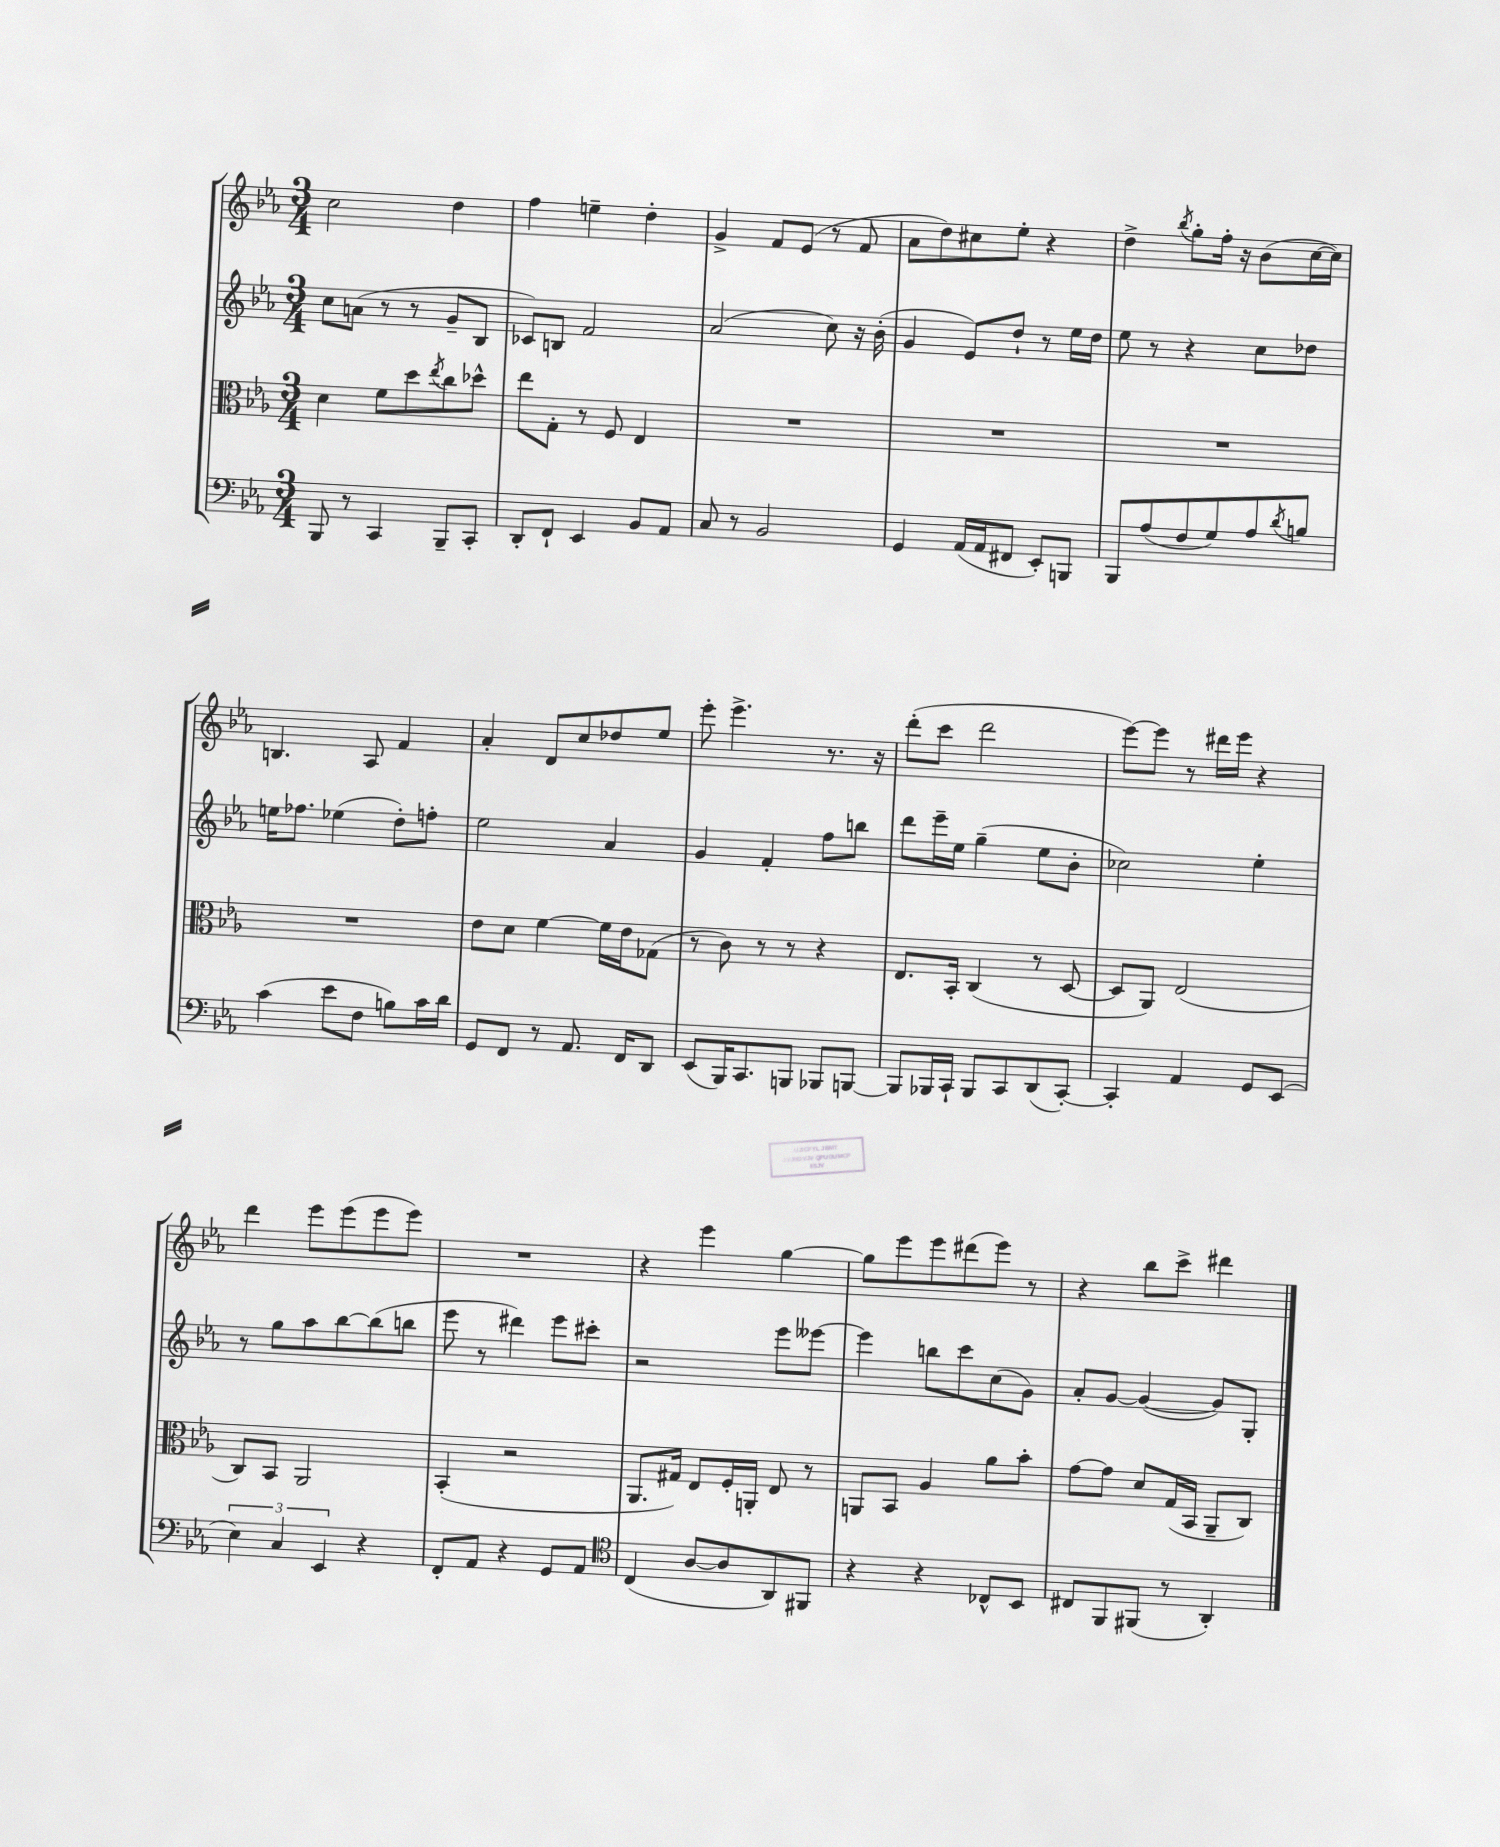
<<
\new StaffGroup <<
\new Staff = "s0" {
    \clef treble \key ees \major \numericTimeSignature \time 3/4
    c''2 d''4 |
    f''4 e''4-- d''4-. |
    g'4-> f'8 ees'8( r8 f'8 |
    aes'8 d''8) cis''8 ees''8-. r4 |
    d''4-> \acciaccatura { bes''8 } g''8-. f''16-. r16 bes'8( c''16~ c''16) |
    b4. aes8 f'4 |
    aes'4-. d'8 c''8 des''8 ees''8 |
    ees'''8-. ees'''4.-> r8. r16 |
    d'''8-.( c'''8 d'''2 |
    ees'''8~) ees'''8 r8 dis'''16 ees'''16 r4 |
    d'''4 ees'''8 ees'''8( ees'''8 ees'''8) |
    R2. |
    r4 ees'''4 g''4~ |
    g''8 ees'''8 ees'''8 dis'''8( ees'''8) r8 |
    r4 bes''8 c'''8-> dis'''4 \bar "|." |
}
\new Staff = "s1" {
    \clef treble \key ees \major \numericTimeSignature \time 3/4
    c''8 a'8( r8 r8 g'8-- bes8 |
    ces'8) b8 f'2 |
    aes'2( c''8) r16 bes'16-.( |
    g'4 ees'8) d''8-! r8 ees''16 d''16 |
    ees''8 r8 r4 c''8 des''8 |
    e''16 fes''8. ees''4( d''8-.) f''8-. |
    ees''2 aes'4 |
    g'4 f'4-. f''8 b''8 |
    d'''8 ees'''16-- ees''16 g''4--( ees''8 bes'8-. |
    ces''2) ees''4-. |
    r8 g''8 aes''8 bes''8~ bes''8( b''8 |
    ees'''8 r8 dis'''4) ees'''8 cis'''8-. |
    r2 ees'''8 eeses'''8~ |
    eeses'''4 b''8 c'''8 c''8( g'8) |
    aes'8-. g'8~ g'4~( g'8) g8-. \bar "|." |
}
\new Staff = "s2" {
    \clef alto \key ees \major \numericTimeSignature \time 3/4
    d'4 f'8 d''8 \acciaccatura { ees''8 } c''8 des''8-^ |
    ees''8 g8-. r8 f8 ees4 |
    R2. |
    R2. |
    R2. |
    R2. |
    ees'8 d'8 f'4~ f'16 ees'16 ges8( |
    r8 c'8) r8 r8 r4 |
    ees8. bes,16-. c4( r8 d8~ |
    d8 aes,8) ees2( |
    c8) bes,8 aes,2 |
    bes,4-.( r2 |
    aes,8. gis16) ees8 f16-. a,16-. ees8 r8 |
    a,8 bes,8 aes4 aes'8 bes'8-. |
    g'8~ g'8 d'8 g16( bes,16 aes,8-- c8) \bar "|." |
}
\new Staff = "s3" {
    \clef bass \key ees \major \numericTimeSignature \time 3/4
    bes,,8 r8 c,4 bes,,8-- c,8-. |
    d,8-. f,8-! ees,4 bes,8 aes,8 |
    c8 r8 bes,2 |
    g,4 aes,16( aes,16 fis,8 ees,8-.) b,,8 |
    bes,,8 aes8( f8 g8) aes8 \acciaccatura { d'8 } b8 |
    c'4( ees'8 f8 b8) c'16 d'16 |
    g,8 f,8 r8 aes,8. f,16 d,8 |
    ees,8( bes,,16) c,8. b,,8 bes,,8 b,,8~ |
    b,,8 bes,,16 c,16-! bes,,8 c,8 d,8( c,8~-.) |
    c,4-. aes,4 g,8 ees,8( |
    \tuplet 3/2 { ees4) c4 ees,4 } r4 |
    f,8-. aes,8 r4 g,8 aes,8 |
    \clef tenor c4( aes8~ aes8 aes,8) fis,8 |
    r4 r4 ces8-^ bes,8 |
    cis8 f,8 fis,8( r8 aes,4-.) \bar "|." |
}
>>
>>
\layout { \context { \Score \remove "Bar_number_engraver" } }
